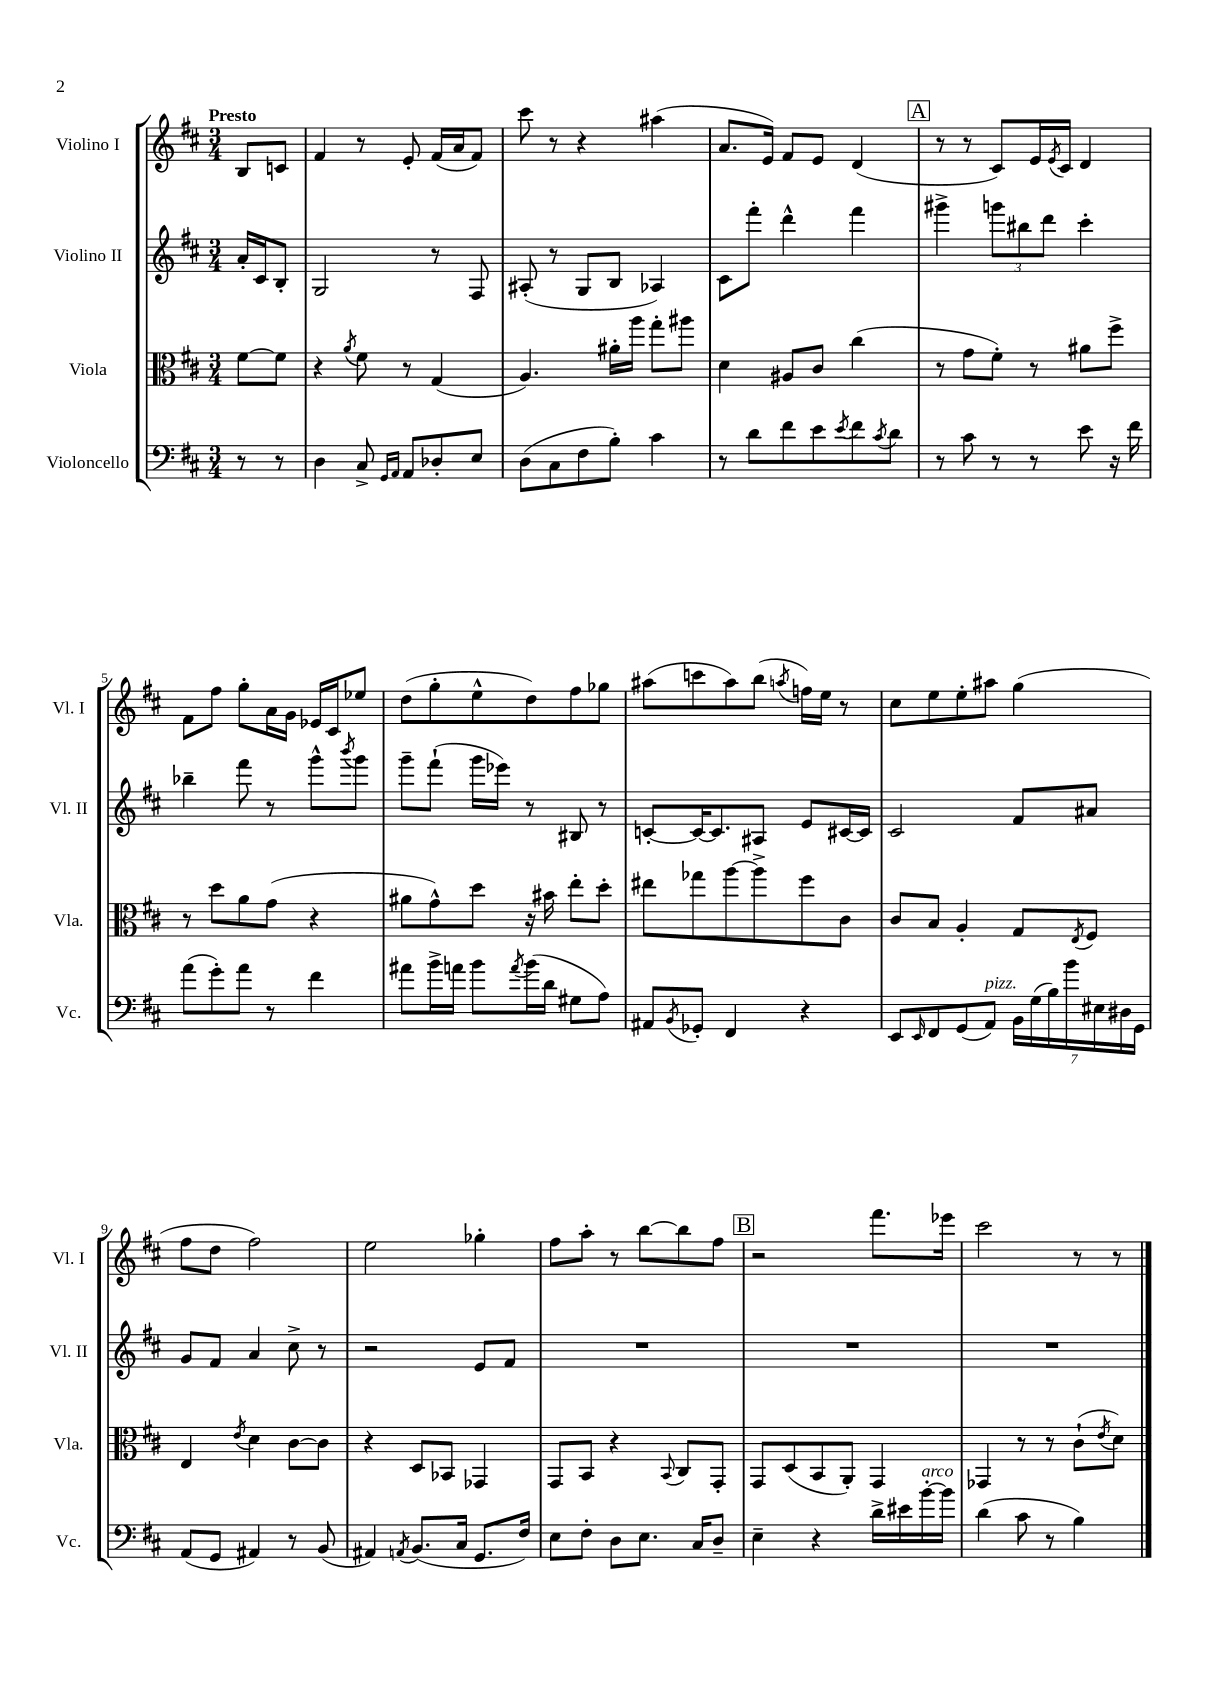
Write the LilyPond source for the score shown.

<<
\new StaffGroup <<
\new Staff = "s0" \with { instrumentName = "Violino I" shortInstrumentName = "Vl. I" } {
    \clef treble \key d \major \numericTimeSignature \time 3/4 \partial 4 \tempo "Presto"
    b8 c'8 |
    fis'4 r8 e'8-. fis'16( a'16 fis'8) |
    cis'''8 r8 r4 ais''4( |
    a'8. e'16) fis'8 e'8 d'4( |
    \mark \markup { \box "A" } r8 r8 cis'8) e'16 \acciaccatura { e'8 } cis'16 d'4 |
    fis'8 fis''8 g''8-. a'16 g'16 ees'16 cis'16 ees''8 |
    d''8( g''8-. e''8-^ d''8) fis''8 ges''8 |
    ais''8( c'''8 ais''8) b''8( \acciaccatura { a''8 } f''16) e''16 r8 |
    cis''8 e''8 e''8-. ais''8 g''4( |
    fis''8 d''8 fis''2) |
    e''2 ges''4-. |
    fis''8 a''8-. r8 b''8~ b''8 fis''8 |
    \mark \markup { \box "B" } r2 fis'''8. ees'''16 |
    cis'''2 r8 r8 \bar "|." |
}
\new Staff = "s1" \with { instrumentName = "Violino II" shortInstrumentName = "Vl. II" } {
    \clef treble \key d \major \numericTimeSignature \time 3/4 \partial 4
    a'16-. cis'16 b8-. |
    g2 r8 fis8 |
    ais8-.( r8 g8 b8 aes4) |
    cis'8 fis'''8-. d'''4-^ fis'''4 |
    \mark \markup { \box "A" } gis'''4-> \tuplet 3/2 { g'''8 bis''8 d'''8 } cis'''4-. |
    bes''4-- fis'''8 r8 g'''8-^ \acciaccatura { b'''8 } g'''8 |
    g'''8-- fis'''8-!( g'''16 ees'''16) r8 bis8 r8 |
    c'8~-. c'16~ c'8. ais8 e'8 cis'16~ cis'16 |
    cis'2 fis'8 ais'8 |
    g'8 fis'8 a'4 cis''8-> r8 |
    r2 e'8 fis'8 |
    R2. |
    \mark \markup { \box "B" } R2. |
    R2. \bar "|." |
}
\new Staff = "s2" \with { instrumentName = "Viola" shortInstrumentName = "Vla." } {
    \clef alto \key d \major \numericTimeSignature \time 3/4 \partial 4
    fis'8~ fis'8 |
    r4 \acciaccatura { a'8 } fis'8 r8 g4( |
    a4.) ais'16-. a''16 g''8-. ais''8 |
    d'4 ais8 cis'8 cis''4( |
    \mark \markup { \box "A" } r8 g'8 fis'8-.) r8 ais'8 fis''8-> |
    r8 d''8 a'8 g'8( r4 |
    ais'8 g'8-^) d''8 r16 bis'16 e''8-. d''8-. |
    eis''8 ges''8 a''8~ a''8-> fis''8 cis'8 |
    cis'8 b8 a4-. g8 \acciaccatura { e8 } fis8 |
    e4 \acciaccatura { e'8 } d'4 cis'8~ cis'8 |
    r4 d8 bes,8 ges,4 |
    g,8 b,8 r4 \appoggiatura { b,8 } cis8 g,8-. |
    \mark \markup { \box "B" } g,8 d8( b,8 a,8-.) g,4 |
    ges,4 r8 r8 cis'8-!( \acciaccatura { e'8 } d'8) \bar "|." |
}
\new Staff = "s3" \with { instrumentName = "Violoncello" shortInstrumentName = "Vc." } {
    \clef bass \key d \major \numericTimeSignature \time 3/4 \partial 4
    r8 r8 |
    d4 cis8-> \grace { g,16 a,16 } a,8 des8-. e8 |
    d8( cis8 fis8 b8-.) cis'4 |
    r8 d'8 fis'8 e'8 \acciaccatura { e'8 } fis'8 \acciaccatura { cis'8 } d'8 |
    \mark \markup { \box "A" } r8 cis'8 r8 r8 e'8 r16 fis'16 |
    a'8( g'8-.) a'8 r8 fis'4 |
    ais'8 b'16-> a'16 b'8 \acciaccatura { a'8 } b'16( d'16 gis8 a8) |
    ais,8 \acciaccatura { b,8 } ges,8-. fis,4 r4 |
    e,8 \grace { e,16 } fis,8 g,8( a,8^\markup { \italic "pizz." }) \tuplet 7/4 { b,16 g16( b16) b'16 eis16 dis16 g,16 } |
    a,8( g,8 ais,4) r8 b,8( |
    ais,4) \acciaccatura { a,8 } b,8.( cis16 g,8. fis16) |
    e8 fis8-. d8 e8. cis16 d8-- |
    \mark \markup { \box "B" } e4-- r4 d'16-> eis'16 b'16~-.^\markup { \italic "arco" } b'16 |
    d'4( cis'8 r8 b4) \bar "|." |
}
>>
>>
